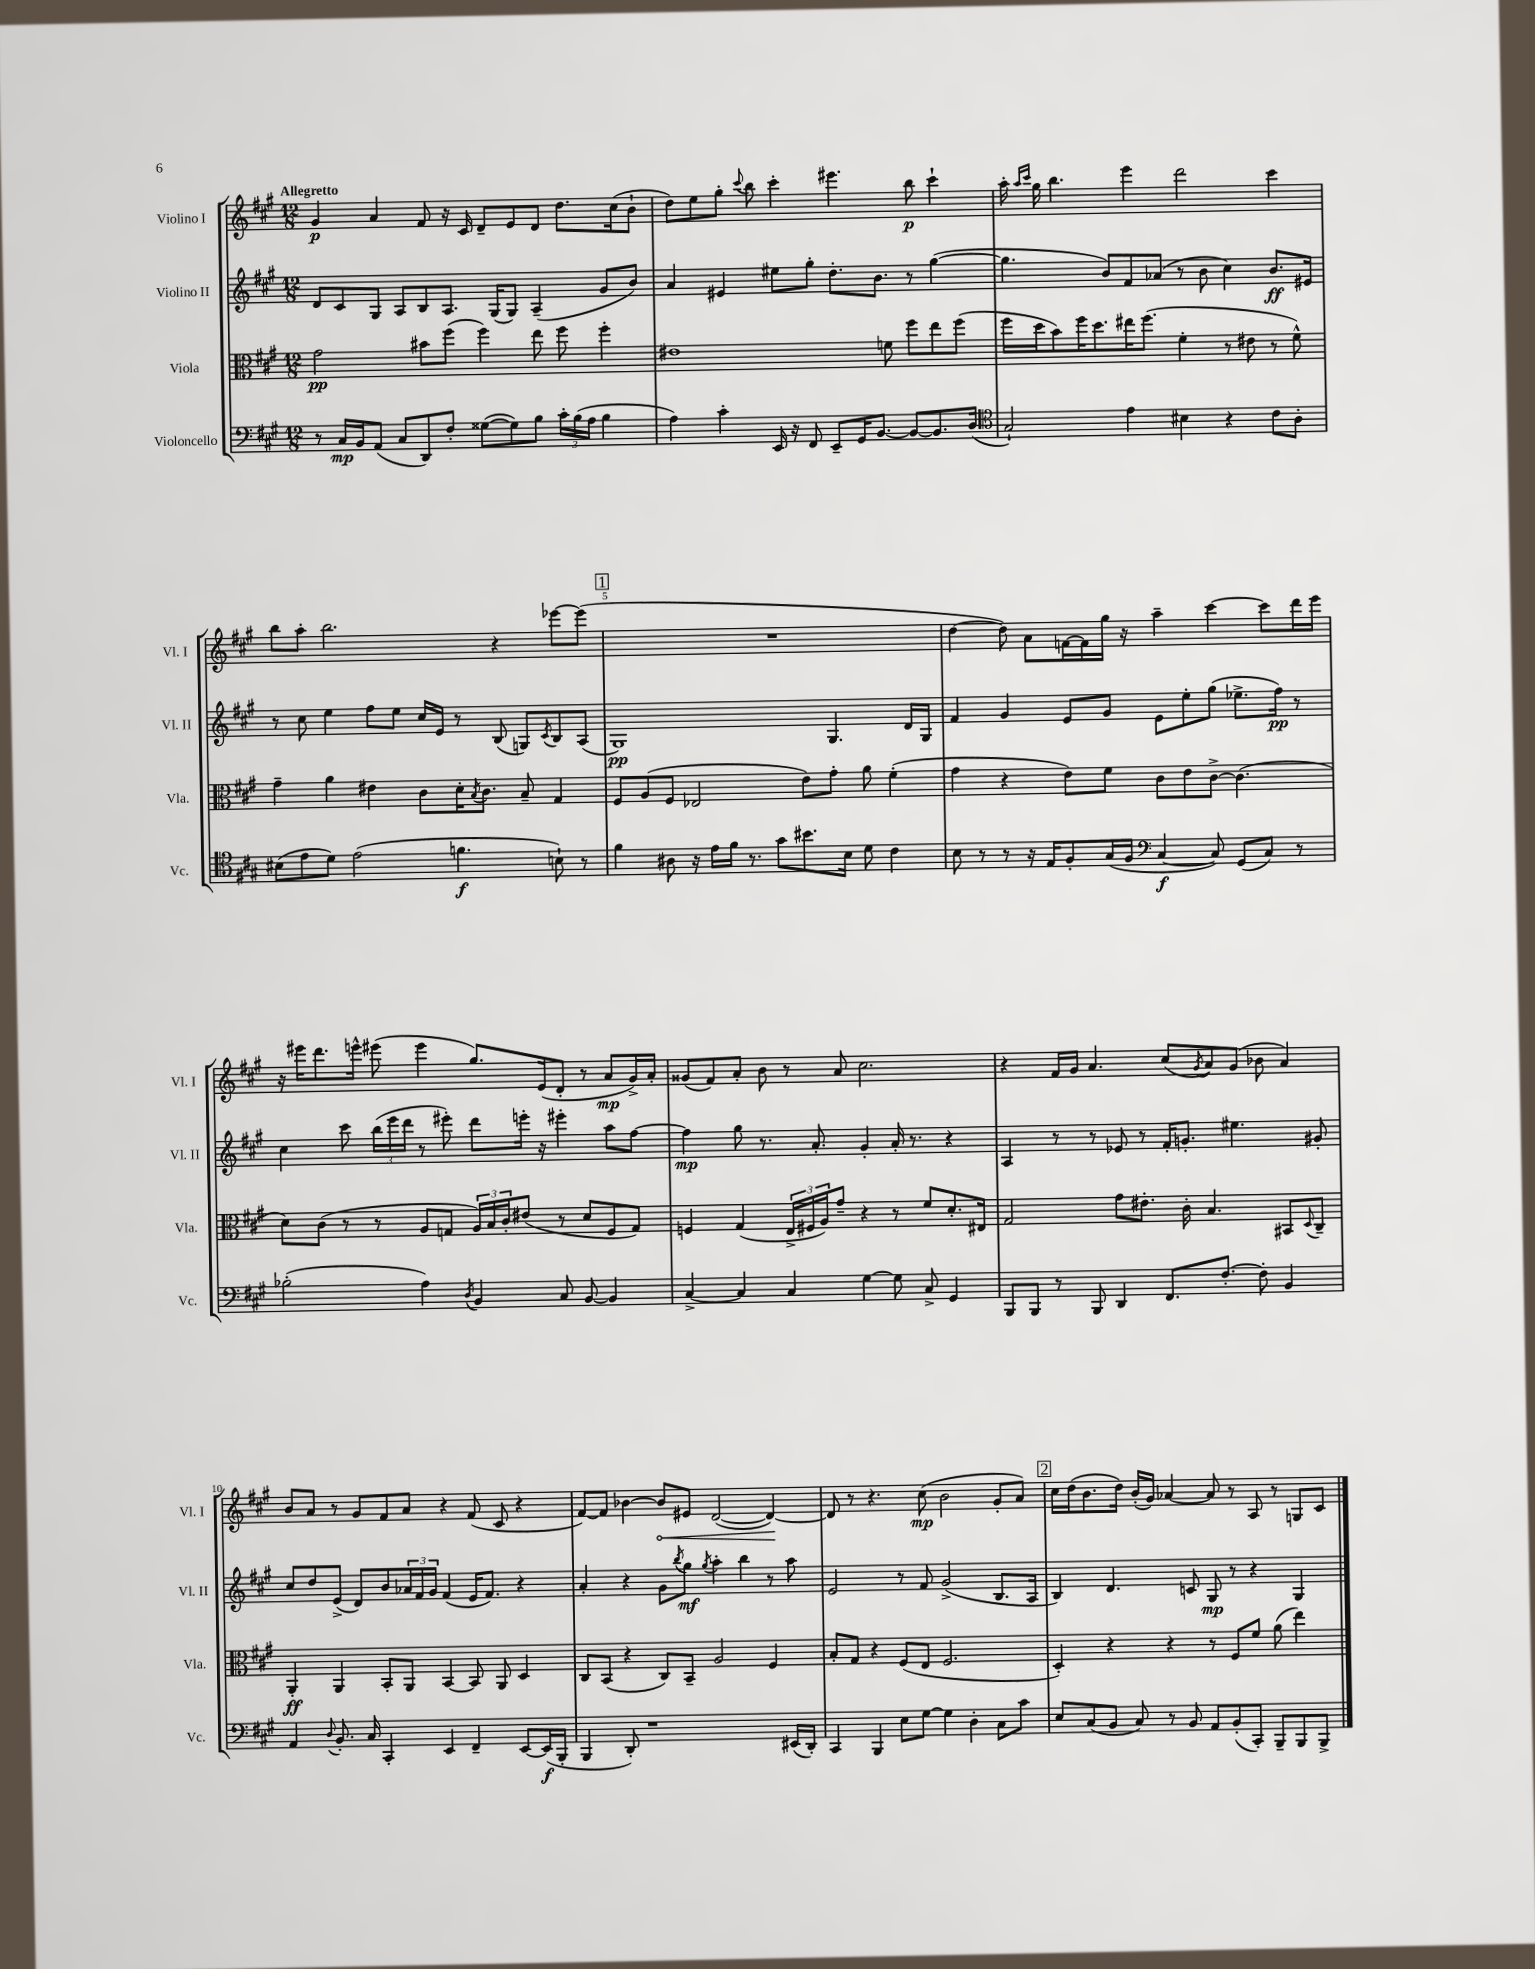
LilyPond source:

<<
\new StaffGroup <<
\new Staff = "s0" \with { instrumentName = "Violino I" shortInstrumentName = "Vl. I" } {
    \clef treble \key a \major \numericTimeSignature \time 12/8 \tempo "Allegretto"
    gis'4\p a'4 fis'8 r16 cis'16 d'8-- e'8 d'8 d''8. cis''16( b'8-! |
    d''8) e''8 gis''8-. \appoggiatura { cis'''8 } b''8 cis'''4-. eis'''4. b''8\p cis'''4-! |
    a''16-. \grace { a''16 cis'''16 } gis''16 b''4. e'''4 d'''2 cis'''4 |
    b''8 a''8-. b''2. r4 ees'''8~ ees'''8( |
    \mark \markup { \box "1" } R1. |
    d''4~ d''8) a'8 f'16~ f'16 gis''16 r16 a''4-- cis'''4~ cis'''8 d'''16 e'''16 |
    r16 eis'''16 d'''8. e'''16-^ eis'''8( eis'''4 gis''8.) e'16( d'8-. r8 a'8\mp gis'16->) a'16-. |
    gisis'8( fis'8) a'8-. b'8 r8 a'8 cis''2. |
    r4 fis'16 gis'16 a'4. cis''8( \acciaccatura { gis'8 } a'8) gis'8( bes'8 a'4) |
    b'8 a'8 r8 gis'8 fis'8 a'8 r4 fis'8( cis'8 r4 |
    fis'8~) fis'8 bes'4~ \once \override Hairpin.circled-tip = ##t bes'8\< eis'8 d'2~( d'4~\!) |
    d'8 r8 r4. cis''8\mp( b'2 gis'8-. a'8) |
    \mark \markup { \box "2" } cis''16 d''16( b'8. d''16) b'16-.( gis'16) aes'4~ aes'8 r8 a8 r8 g8 cis'8 \bar "|." |
}
\new Staff = "s1" \with { instrumentName = "Violino II" shortInstrumentName = "Vl. II" } {
    \clef treble \key a \major \numericTimeSignature \time 12/8
    d'8 cis'8 gis8 a8 b8 a8. gis16( gis8) a4--( gis'8 b'8) |
    a'4 eis'4 eis''8 gis''8-. d''8.-. b'8. r8 gis''4~( |
    gis''4. b'8) fis'8 aes'8( r8 b'8 cis''4) b'8.\ff eis'16 |
    r8 cis''8 e''4 fis''8 e''8 cis''16 e'16 r8 b8( g8) \acciaccatura { cis'8 } b8 a8( |
    \mark \markup { \box "1" } gis1\pp) gis4. d'16 gis16 |
    fis'4 gis'4 e'8 gis'8 e'8 e''8-. gis''8( ees''8.-> fis''16\pp) r8 |
    cis''4 cis'''8 \tuplet 3/2 { b''16( e'''16 d'''16 } r8 eis'''8-.) d'''8 e'''16-. r16 eis'''4-. a''8 fis''8~ |
    fis''4\mp gis''8 r8. a'8.-. gis'4-. a'16-. r8. r4 |
    a4 r8 r8 ees'8 r8 fis'16-. g'8.-. eis''4. gis'8-. |
    cis''8 d''8 e'8->( d'8) b'8 \tuplet 3/2 { aes'16 fis'16 gis'16 } fis'4( e'16 fis'8.) r4 |
    a'4-. r4 gis'8 \acciaccatura { b''8 } gis''8\mf \acciaccatura { gis''8 } a''4-. b''4 r8 a''8 |
    e'2 r8 fis'8 gis'2->( b8. a16 |
    \mark \markup { \box "2" } b4) d'4. c'8 gis8\mp r8 r4 gis4 \bar "|." |
}
\new Staff = "s2" \with { instrumentName = "Viola" shortInstrumentName = "Vla." } {
    \clef alto \key a \major \numericTimeSignature \time 12/8
    gis'2\pp bis'8 fis''8( fis''4) e''8 fis''8 fis''4-. |
    eis'1 f'8 fis''8 e''8 fis''8( |
    fis''16 d''16 b'8) fis''16 d''8. eis''16 fis''8.( fis'4-. r8 eis'8 r8 fis'8-^) |
    gis'4-- a'4 eis'4 cis'8 d'16-. \acciaccatura { b8 } cis'8. b8-- gis4 |
    \mark \markup { \box "1" } fis8 a8( fis8 ees2 e'8) gis'8-. a'8 fis'4-.( |
    gis'4 r4 e'8) fis'8 cis'8 e'8 cis'8~-> cis'4.( |
    d'8) cis'8( r8 r8 a8 g8 \tuplet 3/2 { a16) b16 cis'16-. } eis'8( r8 d'8 fis8 g8) |
    f4 gis4( \tuplet 3/2 { e16-> fis16 a16) } gis'8-- r4 r8 fis'8 d'8.-. eis16 |
    gis2 gis'8 eis'8.-. cis'16-. b4. bis,8 \appoggiatura { d8 } cis8-- |
    a,4-.\ff a,4 b,8-. a,8 b,4~ b,8 a,8 d4 |
    cis8 b,8( r4 cis8) b,8-- a2 fis4 |
    b8-. gis8 r4 fis8( e8 fis2. |
    \mark \markup { \box "2" } d4-.) r4 r4 r8 fis8 fis'8 a'8( e''4) \bar "|." |
}
\new Staff = "s3" \with { instrumentName = "Violoncello" shortInstrumentName = "Vc." } {
    \clef bass \key a \major \numericTimeSignature \time 12/8
    r8 cis16\mp b,16 a,8( cis8 d,8) fis8-. gisis8~( gisis8) b8 \tuplet 3/2 { cis'16-. b16( a16 } b4 |
    a4) cis'4-. e,16 r16 fis,8 e,8-- gis,16 b,8.~ b,8~ b,8. d16( |
    \clef tenor gis2-!) e'4 bis4 r4 cis'8 a8-. |
    bis8( e'8 d'8) e'2( f'4.\f b8-!) r8 |
    \mark \markup { \box "1" } fis'4 ais8 r16 e'16 fis'16 r8. gis'8 bis'8. b16 d'8 cis'4 |
    b8 r8 r8 r16 e16 fis8-. gis16( fis16 \clef bass cis4~\f cis8) gis,8( cis8) r8 |
    bes2-.( a4) \acciaccatura { d8 } b,4 cis8 b,8~ b,4 |
    cis4~-> cis4 cis4 gis4~ gis8 cis8-> gis,4 |
    b,,8 b,,8 r8 b,,8 d,4 fis,8. fis8.~-. fis8-. b,4 |
    a,4 \appoggiatura { d8 } b,8.-. cis16 cis,4-. e,4 fis,4-- e,8~ e,16\f( b,,16-. |
    b,,4 d,8-.) r1 eis,16( d,16-.) |
    cis,4 b,,4 e8 gis8~ gis4 d4-. cis8 cis'8 |
    \mark \markup { \box "2" } e8 cis8( b,8 cis8) r8 b,8 a,8 b,8-.( cis,8-.) b,,8-- b,,8 b,,8-> \bar "|." |
}
>>
>>
\layout { \context { \Score \override BarNumber.break-visibility = ##(#f #t #t) barNumberVisibility = #(every-nth-bar-number-visible 5) } }
